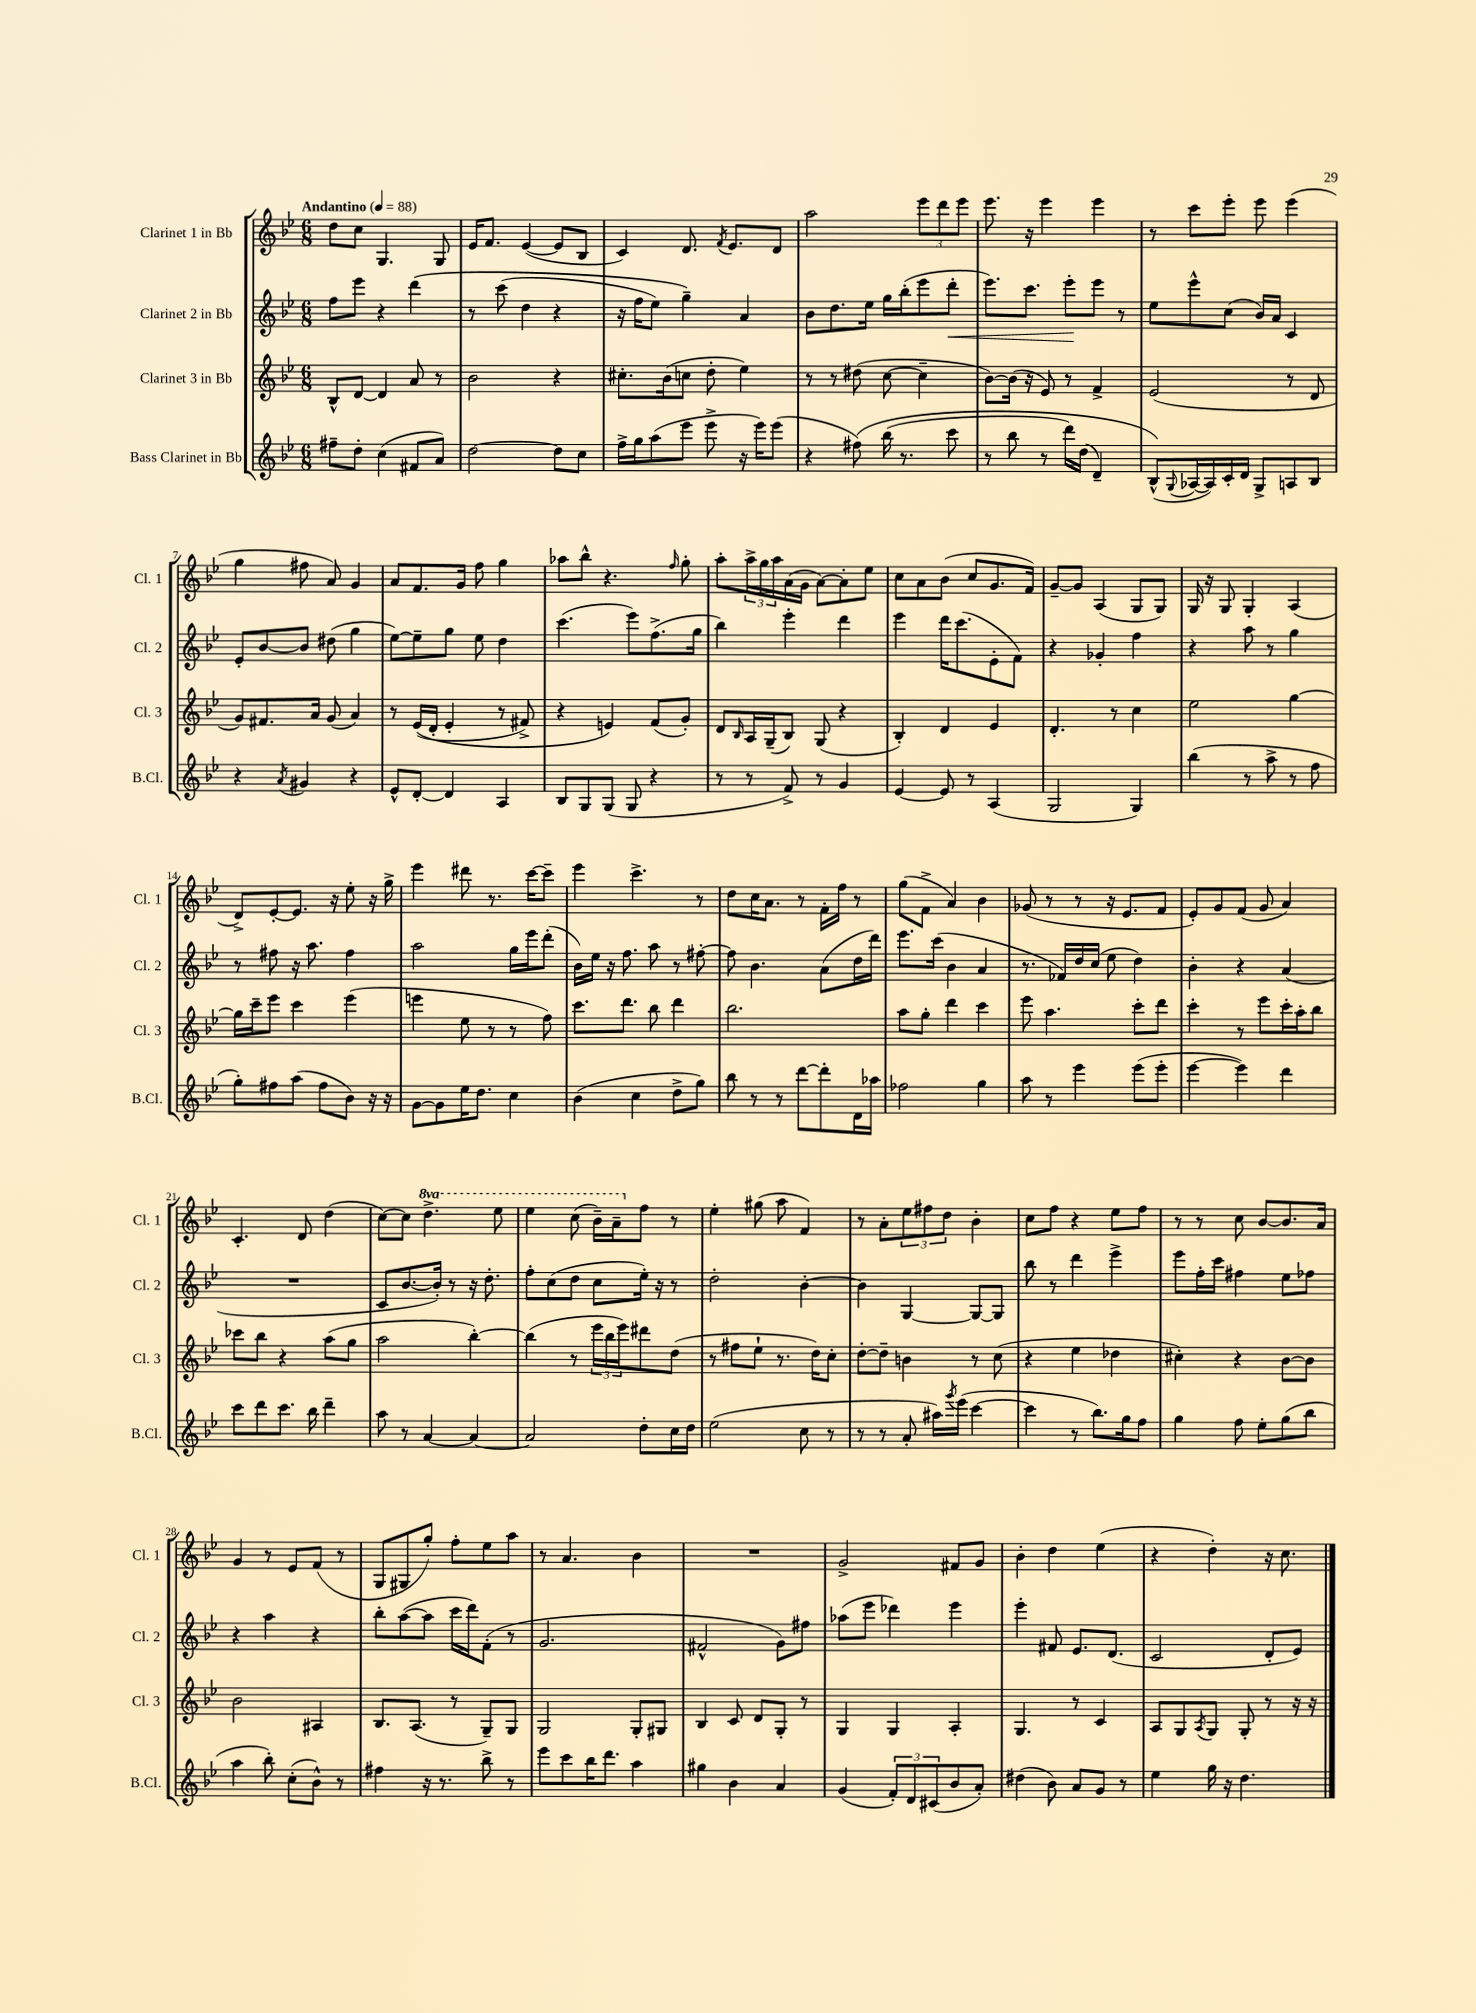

**kern	**kern	**kern	**kern
*staff4	*staff3	*staff2	*staff1
*clefG2	*clefG2	*clefG2	*clefG2
*k[b-e-]	*k[b-e-]	*k[b-e-]	*k[b-e-]
*M6/8	*M6/8	*M6/8	*M6/8
*MM88	*MM88	*MM88	*MM88
8ff#~\L	8B-^^/L	8ff\L	8dd\L
8dd'\J	[8d/J	8eee-\J	8cc\J
(4cc\	4d/]	4r	4.G/
8f#/L	8a/	&(4ddd\	.
8a/J)	8r	.	8G/
=	=	=	=
[2dd\	2b-\	8r	16e-/LK
.	.	.	8.f/J
.	.	(8ccc\	.
.	.	4dd\	([4e-/
8dd\]L	4r	4r	8e-/]L
8cc\J	.	.	8B-/J
=	=	=	=
16ff^\LL	8.cc#'\L	16r	4c/)
16gg\J	.	16ff\LK	.
(8aa\	.	8ee-\J)	.
.	(16b-\k	.	.
8eee-\J	8cc\J	4gg~\&)	8.d/
8eee-^\	8dd'\	.	.
.	.	.	8qf/
.	.	.	8.e-/L
16r	4ee-\)	4a/	.
16eee-\LK)	.	.	.
(8eee-\J	.	.	8d/J
=	=	=	=
4r	8r	8b-\L	2aa\
.	8r	8.dd\	.
&(8ff#\)	(8dd#\	.	.
.	.	16ee-\Jk	.
(16bb-\	[8cc\	16gg\LL	.
8.r	.	(16bb-'\J	.
.	4cc~\]	8eee-\	12eee-\L
.	.	.	12ddd\
8ccc\	.	8ddd'\J	.
.	.	.	12eee-\J
=	=	=	=
8r	[8b-\L)	8.eee-\L)	8.eee-\
8bb-\	(16b-\]Jk	.	.
.	16r	8.ccc\J	16r
8r	8e-/)	.	4eee-\
16ddd\LL)	8r	8eee-'\L	.
(16dd\JJ	.	.	.
4d~/)	4f^/	8eee-\J	4eee-\
.	.	8r	.
=	=	=	=
(8B-^^/L&)	(2e-/	8ee-\L	8r
8qqG/	.	.	.
[16A-/L	.	8eee-^^\	8ccc\L
16A-/])	.	.	.
16c'/	.	(8cc\J	8eee-'\J
16d/JJ	.	.	.
8G^/L	.	16b-/LL)	8eee-\
.	.	16a/JJ	.
8A/	8r	4c/	(4eee-\
8B-/J	8d/	.	.
=	=	=	=
4r	8g/L)	8e-'/L	4gg\
.	8.f#/	[8b-/	.
8qa/	.	.	.
4g#/	.	8b-/]J	8ff#\
.	16a/Jk	.	.
.	(8g/	(8dd#\	8a/)
4r	4a/)	4gg\	4g/
=	=	=	=
8e-^^/L	8r	[8ee-\L)	8a/L
[8d'/J	&((16e-/LL	8ee-~\]	8.f/
.	16d'/JJ	.	.
4d/]	4e-'/	8gg\J	.
.	.	.	16g/Jk
.	.	8ee-\	8ff\
4A/	8r	4dd\	4gg\
.	8f#^/)	.	.
=	=	=	=
8B-/L	4r	(4.ccc\	8aa-\L
8G/	.	.	8bb-^^\J
(8G/J	4e/&)	.	4.r
8G/	.	8eee-\L)	.
4r	(8f/L	(8.ff^\	.
.	.	.	16qqff/
.	8g'/J)	.	8gg'\
.	.	16gg\Jk	.
=	=	=	=
8r	8d/L	4bb-\)	8aa'\L
.	16qqB-/	.	.
8r	16A/L	.	24aa^\L
.	.	.	24gg\
.	(16G~/J	.	.
.	.	.	24aa\
8f^/)	8B-/J)	4eee-'\	(16a\
.	.	.	16g\JJ
8r	(8G/	.	[8a\L)
4g/	4r	4ddd\	8a'\]
.	.	.	8ee-\J
=	=	=	=
[4e-/	4B-'/)	4eee-\	8cc\L
.	.	.	8a\
8e-/]	4d/	16ddd\LK	(8b-\J
.	.	(8.ccc\	.
8r	.	.	8cc/L
(4A/	4e-/	8e-'\	8.g/
.	.	8f\J)	.
.	.	.	16f/Jk)
=	=	=	=
2G/	4.d'/	4r	[8g~/L
.	.	.	8g/]J
.	.	4g-'/	(4A/
.	8r	.	.
4G/)	4cc\	4ff\	8G/L
.	.	.	8G/J)
=	=	=	=
(4bb-\	2ee-\	4r	16G/
.	.	.	16r
.	.	.	8G/
8r	.	8aa\	4G'/
8aa^\	.	8r	.
8r	[4gg\	4gg\	(4A/
8ff\	.	.	.
=	=	=	=
8gg'\L)	16gg\]LL	8r	8d^/L)
.	16ccc~\J	.	.
8ff#\	8eee-\J	8ff#\	[8e-'/
(8aa\J	4ccc\	16r	8.e-/]J
.	.	8.aa\	.
8ff#\L	.	.	.
.	.	.	16r
8b-\J)	(4eee-\	4ff#\	8ee-'\
16r	.	.	16r
16r	.	.	16gg^\
=	=	=	=
[8g\L	4eee\	2aa\	4eee-\
8g\]	.	.	.
16ee-\K	8ee-\	.	8ddd#\
8.dd\J	.	.	.
.	8r	.	8.r
4cc\	8r	16gg\LL	.
.	.	16eee-\J	[16ccc\LK
.	8ff\)	(8ddd'\J	8ccc~\]J
=	=	=	=
(4b-\	8.ccc\L	16b-\LL)	4eee-\
.	.	16ee-\JJ	.
.	.	16r	.
.	8.ddd\J	8.ff\	.
4cc\	.	.	4.ccc^\
.	8bb-\	8aa\	.
8dd^\L	4ddd\	8r	.
8gg\J)	.	[8ff#'\	8r
=	=	=	=
8bb-\	2.bb-\	8ff#\]	8dd\L
8r	.	4.b-\	16cc\K
.	.	.	8.a\J
8r	.	.	.
[8ddd\L	.	.	8r
8ddd'\]	.	(8a\L	16f'\LL
.	.	.	16ff\JJ
16d\L	.	16dd\L	8r
16aa-\JJ	.	16ddd\JJ)	.
=	=	=	=
2ff-\	8aa\L	8.eee-\L	(8gg\L
.	8gg'\J	.	8f^\J
.	.	(16ccc\Jk	.
.	4ddd\	4b-\	4a/)
4gg\	4ccc\	4a/	4b-\
=	=	=	=
8aa\	8eee-\	8.r	(8g-/
8r	4.aa\	.	8r
.	.	16f-/LL)	.
4eee-\	.	16dd/	8r
.	.	(16cc/JJ	.
.	.	8ee-\	16r
.	.	.	8.e-/L
(8eee-\L	8ccc'\L	4dd\)	.
8eee-'\J	8ddd\J	.	8f/J
=	=	=	=
[4eee-\	4ccc'\	4b-'\	8e-'/L)
.	.	.	8g/
4eee-\])	8r	4r	(8f/J
.	8eee-\L	.	8g/
4ddd\	16ccc'\L	(4a/	4a/)
.	16aa'\J	.	.
.	8bb-\J	.	.
=	=	=	=
8ccc\L	8ccc-\L	2.r	4.c'/
8ddd\	8bb-\J	.	.
8.ccc\J	4r	.	.
.	.	.	8d/
16bb-\	.	.	.
4ddd~\	(8aa\L	.	(4dd\
.	8gg\J	.	.
=	=	=	=
8aa\	2aa\	8c/L	[8cc\L)
8r	.	[8.b-/	8cc\]J
[4a/	.	.	4.ddd^\
.	.	16b-'/]Jk)	.
.	.	8r	.
4a/_	[4bb-'\)	16r	.
.	.	8.dd'\	.
.	.	.	8eee-\
=	=	=	=
2a/]	(4bb-\]	8ff'\L	4eee-\
.	.	(8cc\	.
.	8r	8dd\J	(8ccc\
.	24eee-\LL	8cc\L	16bb-~\LL)
.	24bb-\	.	.
.	.	.	16aa~\J
.	24eee-\J)	.	.
8dd'\L	8ddd#\	16ee-'\Jk)	8ff\J
.	.	16r	.
16cc\L	(8dd\J	8r	8r
16dd\JJ	.	.	.
=	=	=	=
(2ee-\	8r	2dd'\	4ee-'\
.	8ff#\L	.	.
.	8ee-`\J	.	(8gg#\
.	8.r	.	8aa\
8cc\	.	[4b-'\	4f/)
.	16dd\LK)	.	.
8r	8cc'\J	.	.
=	=	=	=
8r	[8dd'\L	4b-\]	8r
8r	8dd~\]J	.	8a'\L
8a'/	4b\	[4G/	12ee-\
.	.	.	12ff#\
16aa#\LL)	.	.	.
.	.	.	12dd\J
8qggg/	.	.	.
(16eee-\JJ	.	.	.
[4ccc\	8r	8G/_L	4b-'\
.	(8cc\	8G/]J	.
=	=	=	=
4ccc\]	4r	8bb-\	8cc\L
.	.	8r	8ff\J
8r	4ee-\	4ddd\	4r
8.bb-\L)	.	.	.
.	4dd-\	4eee-^\	8ee-\L
16gg\k	.	.	.
8ff\J	.	.	8ff\J
=	=	=	=
4gg\	4cc#'\)	8eee-\L	8r
.	.	16ff'\L	8r
.	.	16ccc\JJ	.
8ff\	4r	4ff#\	8cc\
8ee-'\L	.	.	[8b-/L
(8gg\	[8b-\L	8ee-\L	8.b-/]
8bb-\J	8b-\]J	8ff-\J	.
.	.	.	16a/Jk
=	=	=	=
4aa\	2b-\	4r	4g/
8bb-'\)	.	4aa\	8r
(8cc'\L	.	.	8e-/L
8b-^^\J)	4A#/	4r	(8f/J
8r	.	.	8r
=	=	=	=
4ff#\	8.B-/L	8bb-'\L	8G/L
.	.	([8aa\	8G#/
.	(8.A/J	.	.
16r	.	8aa\]J	8gg'/J)
8.r	.	.	.
.	8r	16ccc\LL	8ff'\L
.	.	16ddd\J)	.
8bb-^\	8G~/L)	(8f'\J	8ee-\
8r	8G/J	8r	8aa\J
=	=	=	=
8eee-\L	2G/	2.g/	8r
8ccc\	.	.	4.a/
16bb-\K	.	.	.
8.ddd\J	.	.	.
4aa\	8G'/L	.	4b-\
.	8G#/J	.	.
=	=	=	=
4gg#\	4B-/	2f#^^/	2.r
4b-\	8c/	.	.
.	8d/L	.	.
4a/	8G'/J	8g\L)	.
.	8r	8ff#\J	.
=	=	=	=
(4g/	4G/	(8aa-\L	2g^/
.	.	8eee-\J	.
12f'/L)	4G/	4ddd-\)	.
12d/	.	.	.
(12c#/	.	.	.
8b-/	4A'/	4eee-\	8f#/L
8a'/J)	.	.	8g/J
=	=	=	=
(4dd#\	4.G/	4eee-'\	4b-'\
8b-\)	.	8f#/	4dd\
8a/L	8r	8.e-/L	.
8g/J	4c/	.	(4ee-\
.	.	(8.d/J	.
8r	.	.	.
=	=	=	=
4ee-\	8A/L	2c/	4r
.	8G/	.	.
.	8qA/	.	.
16gg\	8G/J	.	4dd'\)
16r	.	.	.
4.dd\	8G'/	.	.
.	8r	8d'/L	16r
.	.	.	8.cc\
.	16r	8e-/J)	.
.	16r	.	.
==	==	==	==
*-	*-	*-	*-
